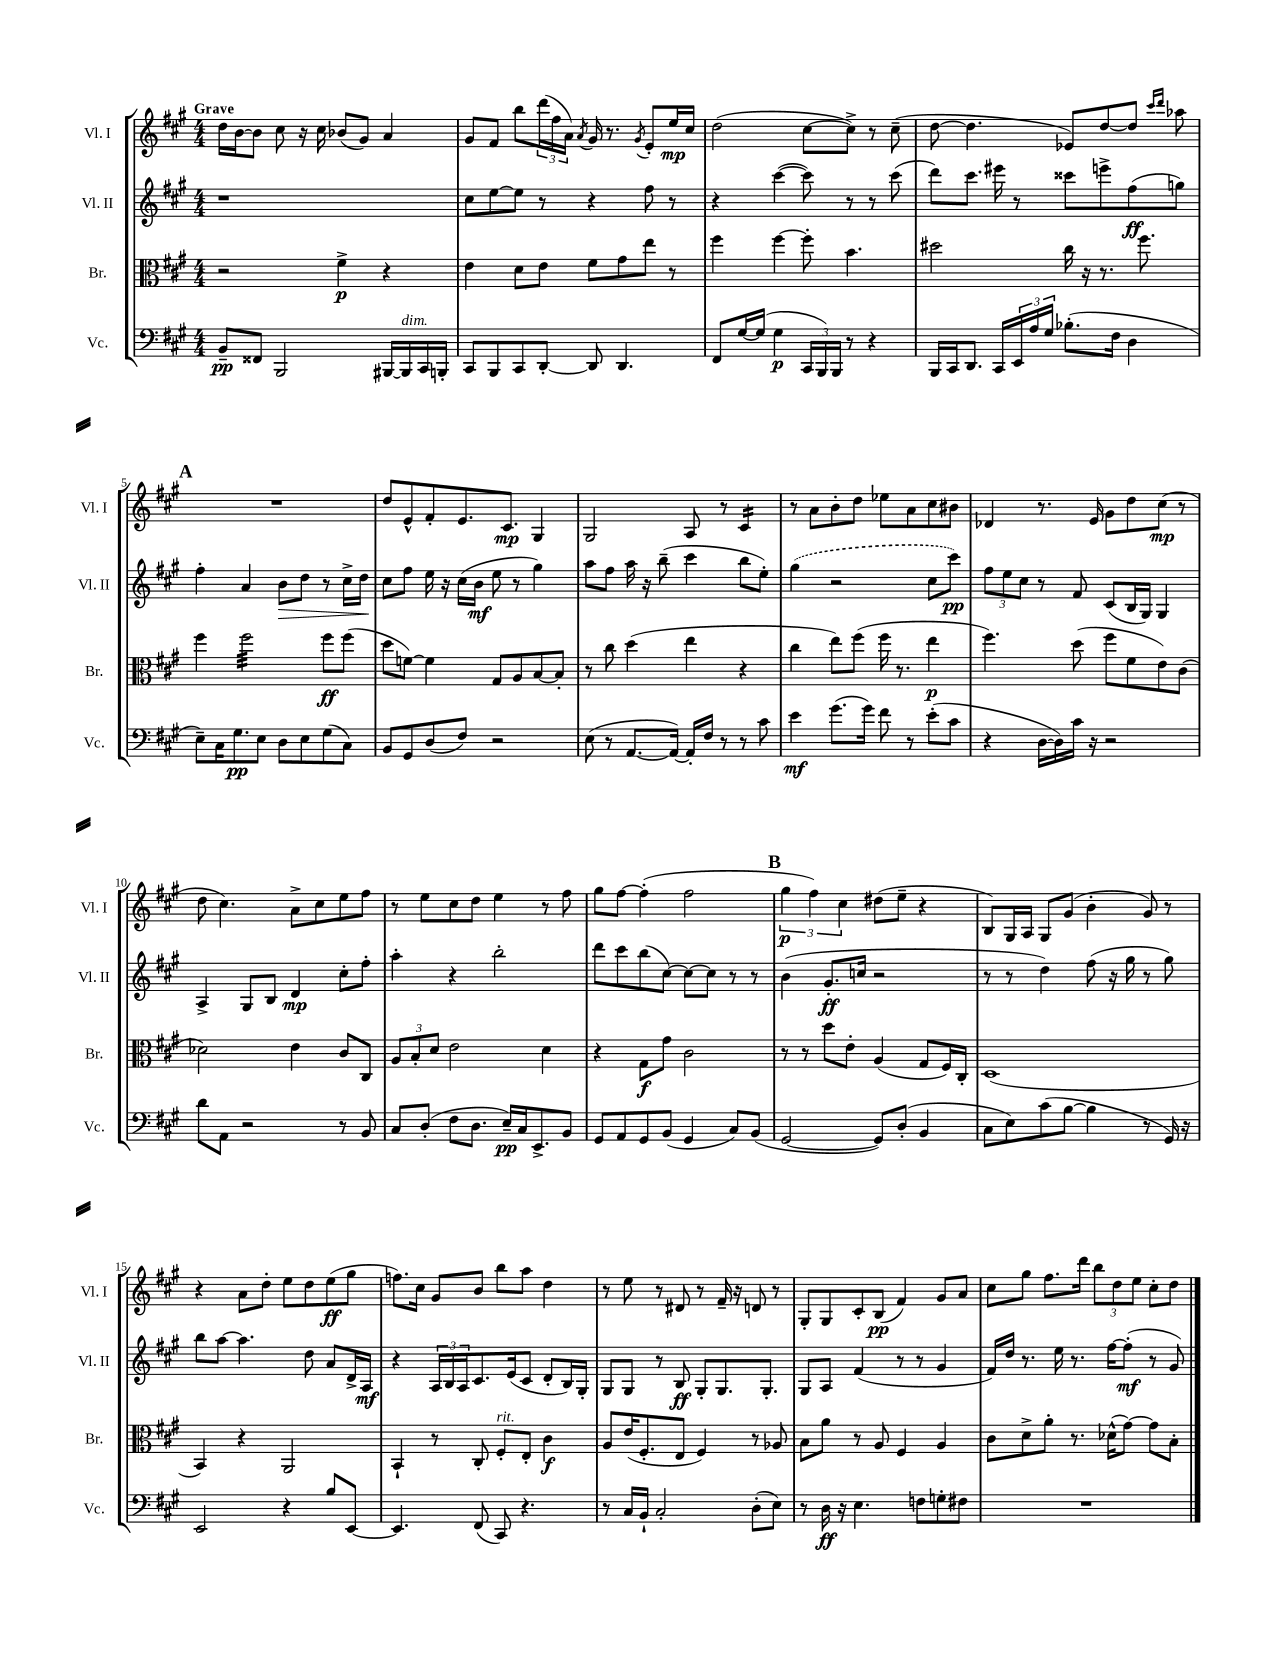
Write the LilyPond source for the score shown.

<<
\new StaffGroup <<
\new Staff = "s0" \with { instrumentName = "Vl. I" shortInstrumentName = "Vl. I" } {
    \clef treble \key a \major \numericTimeSignature \time 4/4 \tempo "Grave"
    d''16 b'16~ b'8 cis''8 r16 cis''16 bes'8( gis'8) a'4 |
    gis'8 fis'8 b''8 \tuplet 3/2 { d'''16( fis''16 a'16) } \acciaccatura { a'8 } gis'16 r8. \acciaccatura { gis'8 } e'8-. e''16\mp cis''16 |
    d''2( cis''8~ cis''8->) r8 cis''8--( |
    d''8~ d''4. ees'8) d''8~ d''8 \grace { cis'''16 d'''16 } aes''8 |
    \mark \markup { \bold "A" } R1 |
    d''8 e'8-^ fis'8-. e'8. cis'8.\mp gis4 |
    gis2 a8 r8 cis'4:16 |
    r8 a'8 b'8-. d''8 ees''8 a'8 cis''8 bis'8 |
    des'4 r8. e'16 gis'8 d''8 cis''8\mp( r8 |
    d''8 cis''4.) a'8-> cis''8 e''8 fis''8 |
    r8 e''8 cis''8 d''8 e''4 r8 fis''8 |
    gis''8 fis''8~ fis''4-.( fis''2 |
    \mark \markup { \bold "B" } \tuplet 3/2 { gis''4\p fis''4) cis''4 } dis''8( e''8-- r4 |
    b8) gis16 a16 gis8 gis'8( b'4-. gis'8) r8 |
    r4 a'8 d''8-. e''8 d''8 e''8\ff( gis''8 |
    f''8.) cis''16 gis'8 b'8 b''8 a''8 d''4 |
    r8 e''8 r8 dis'8 r8 fis'16-- r16 d'8 r8 |
    gis8-. gis8 cis'8-. b8\pp( fis'4) gis'8 a'8 |
    cis''8 gis''8 fis''8. d'''16 \tuplet 3/2 { b''8 d''8 e''8 } cis''8-. d''8 \bar "|." |
}
\new Staff = "s1" \with { instrumentName = "Vl. II" shortInstrumentName = "Vl. II" } {
    \clef treble \key a \major \numericTimeSignature \time 4/4
    r1 |
    cis''8 e''8~ e''8 r8 r4 fis''8 r8 |
    r4 cis'''4~( cis'''8) r8 r8 cis'''8( |
    d'''8) cis'''8. eis'''16 r8 cisis'''8 e'''8-> fis''8\ff( g''8) |
    \mark \markup { \bold "A" } fis''4-. a'4 b'8\> d''8 r8 cis''16-> d''16\! |
    cis''8 fis''8 e''16 r16 cis''16( b'16\mf e''8 r8 gis''4) |
    a''8 fis''8 a''16 r16 b''8--( cis'''4 b''8 e''8-.) |
    \once \slurDashed gis''4( r2 cis''8 cis'''8\pp) |
    \tuplet 3/2 { fis''8 e''8 cis''8 } r8 fis'8 cis'8( b16 gis16) gis4 |
    a4-> gis8 b8 d'4\mp cis''8-. fis''8-. |
    a''4-. r4 b''2-. |
    d'''8 cis'''8 b''8( cis''8~) cis''8~ cis''8 r8 r8 |
    \mark \markup { \bold "B" } b'4( gis'8.-.\ff c''16 r2 |
    r8 r8 d''4) fis''8( r16 gis''16 r8 gis''8) |
    b''8 a''8~ a''4. d''8 a'8 d'16-> a16\mf |
    r4 \tuplet 3/2 { a16 b16 a16 } cis'8. e'16( cis'8 d'8-. b16) gis16-. |
    gis8 gis8 r8 b8\ff gis8-. gis8. gis8.-. |
    gis8 a8 fis'4( r8 r8 gis'4 |
    fis'16) d''16 r8. e''16 r8. fis''16~ fis''8-.\mf( r8 gis'8) \bar "|." |
}
\new Staff = "s2" \with { instrumentName = "Br." shortInstrumentName = "Br." } {
    \clef alto \key a \major \numericTimeSignature \time 4/4
    r2 fis'4->\p r4 |
    e'4 d'8 e'8 fis'8 gis'8 e''8 r8 |
    fis''4 fis''4~ fis''8-. b'4. |
    dis''2 cis''16 r16 r8. fis''8. |
    \mark \markup { \bold "A" } fis''4 fis''2:32 fis''8\ff fis''8( |
    d''8 f'8~) f'4 gis8 a8 b8~ b8-. |
    r8 cis''8 d''4( e''4 r4 |
    cis''4 e''8) fis''8( fis''16 r8. e''4\p |
    fis''4.) d''8( fis''8 fis'8 e'8) cis'8( |
    des'2) e'4 cis'8 cis8 |
    \tuplet 3/2 { a8 b8-. d'8 } e'2 d'4 |
    r4 gis8\f gis'8 cis'2 |
    \mark \markup { \bold "B" } r8 r8 d''8 e'8-. a4( gis8 fis16) cis16-. |
    d1( |
    b,4) r4 a,2 |
    b,4-! r8 cis8-. fis8-.^\markup { \italic "rit." } e8-. cis'4\f |
    a8 e'16( fis8.-. e8 fis4) r8 aes8 |
    b8 a'8 r8 a8 fis4 a4 |
    cis'8 d'8-> a'8-. r8. des'16-^( gis'8~) gis'8 b8-. \bar "|." |
}
\new Staff = "s3" \with { instrumentName = "Vc." shortInstrumentName = "Vc." } {
    \clef bass \key a \major \numericTimeSignature \time 4/4
    b,8--\pp fisis,8 b,,2 bis,,16~ bis,,16^\markup { \italic "dim." } cis,16 b,,16-. |
    cis,8 b,,8 cis,8 d,8~-. d,8 d,4. |
    fis,8 gis16~ gis16( gis4\p \tuplet 3/2 { cis,16 b,,16) b,,16 } r8 r4 |
    b,,16 cis,16 d,8. cis,16 \tuplet 3/2 { e,16 a16 gis16 } bes8.-.( fis16 d4 |
    \mark \markup { \bold "A" } e8--) cis16 gis8.\pp e8 d8 e8 gis8( cis8) |
    b,8 gis,8 d8( fis8) r2 |
    e8( r8 a,8.~ a,16~) a,16-. fis16 r8 r8 cis'8 |
    e'4\mf gis'8.( gis'16) fis'8 r8 e'8-.( cis'8 |
    r4 d16~ d16) cis'16 r16 r2 |
    d'8 a,8 r2 r8 b,8 |
    cis8 d8-.( fis8 d8. e16--\pp) cis16 e,8.-> b,8 |
    gis,8 a,8 gis,8 b,8( gis,4 cis8) b,8( |
    \mark \markup { \bold "B" } gis,2~ gis,8) d8-.( b,4 |
    cis8 e8) cis'8( b8~ b4 r8 gis,16) r16 |
    e,2 r4 b8 e,8~ |
    e,4. fis,8( cis,8) r4. |
    r8 cis16 b,16-! cis2-. d8-.( e8) |
    r8 d16\ff r16 e4. f8 g8-. fis8 |
    R1 \bar "|." |
}
>>
>>
